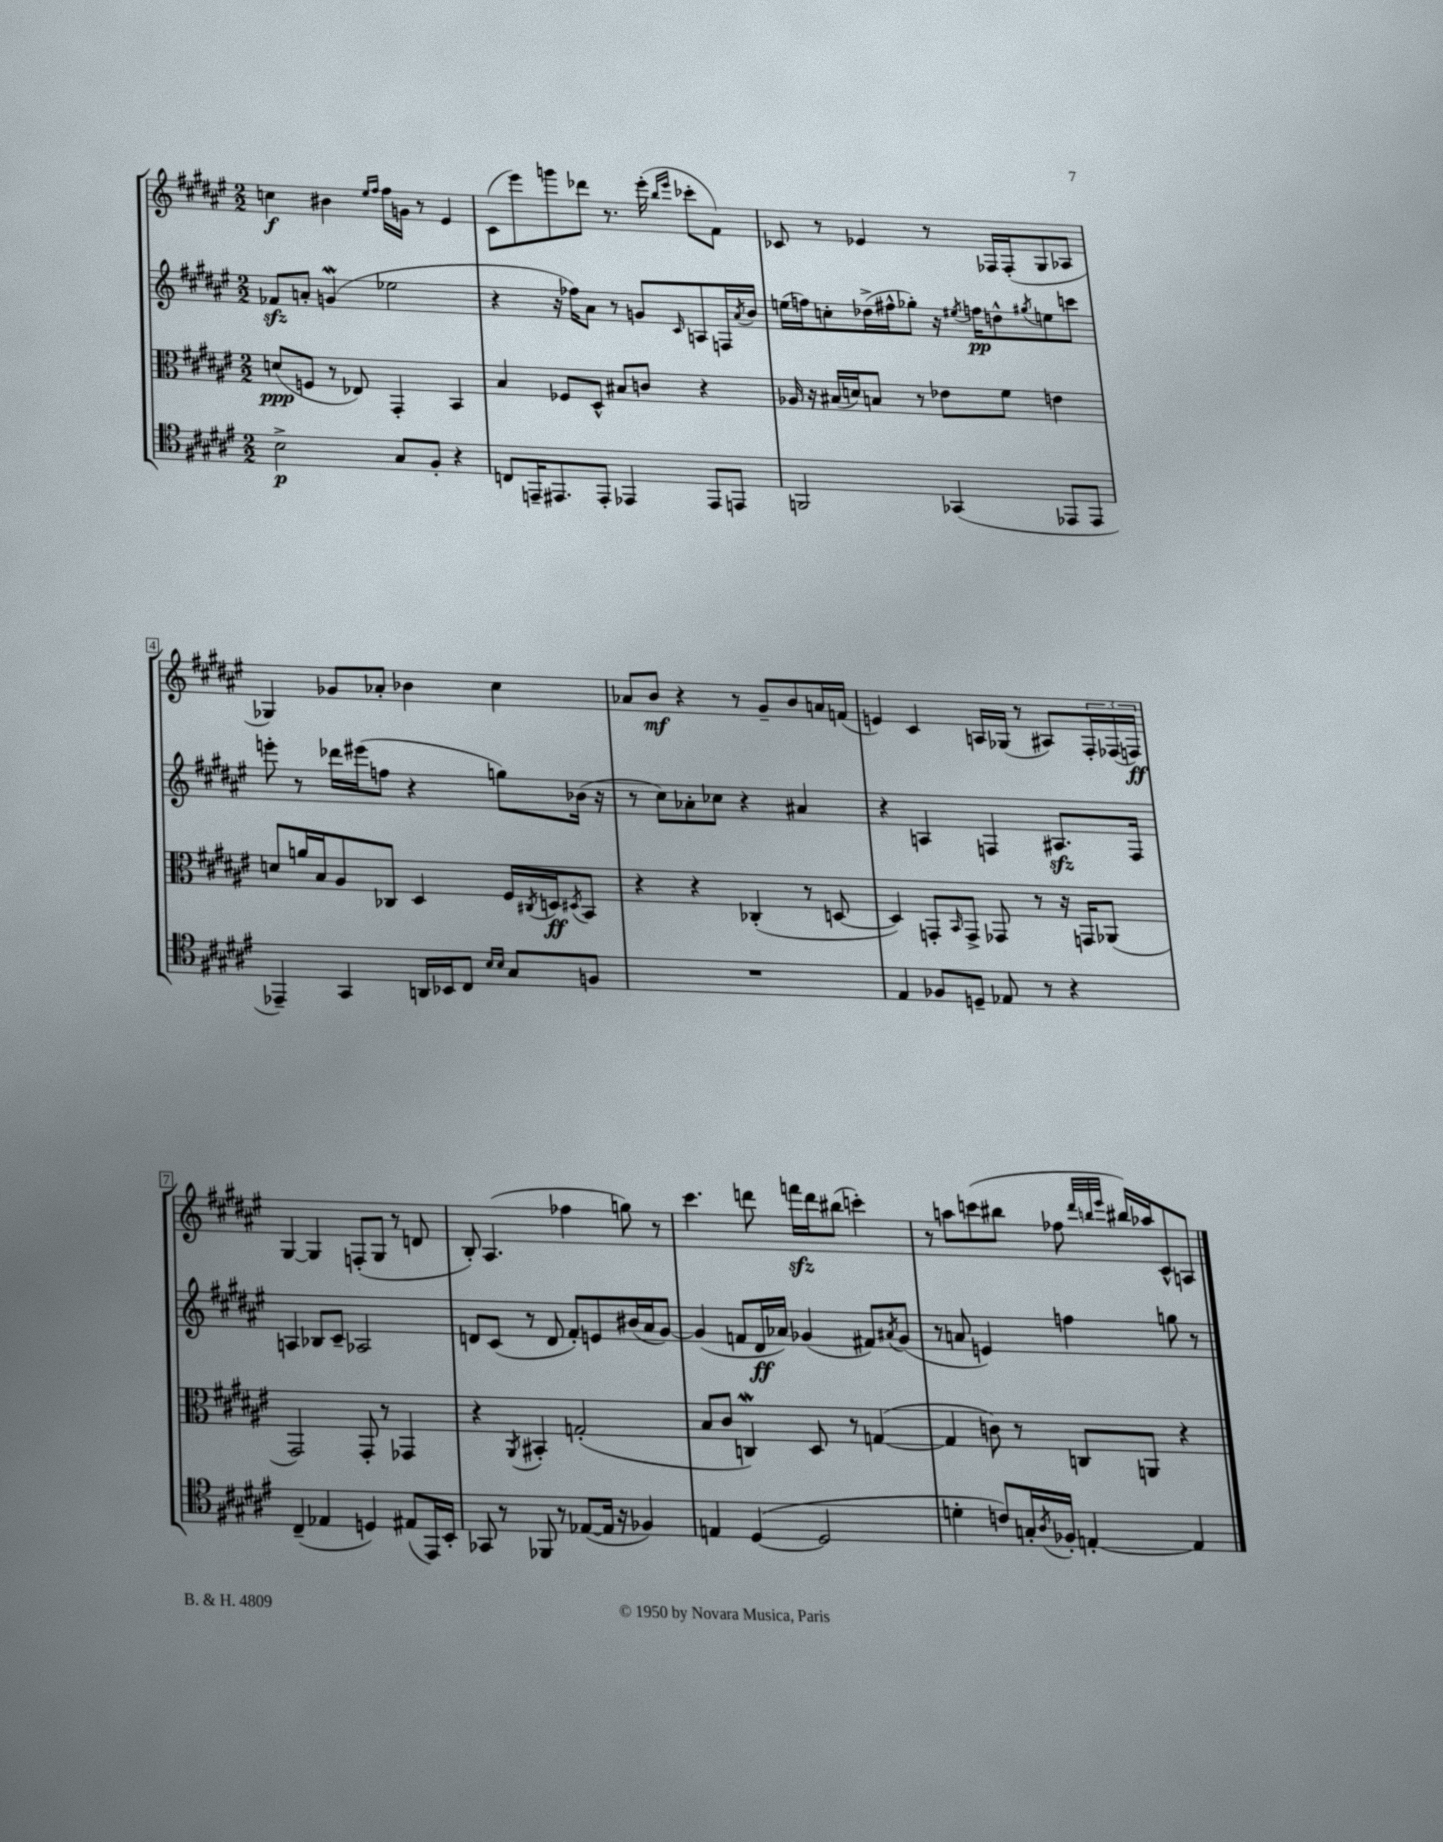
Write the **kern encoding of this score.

**kern	**dynam	**kern	**dynam	**kern	**dynam	**kern	**dynam
*part4	*part4	*part3	*part3	*part2	*part2	*part1	*part1
*staff4	*staff4	*staff3	*staff3	*staff2	*staff2	*staff1	*staff1
*clefC4	*	*clefC3	*	*clefG2	*	*clefG2	*
*k[f#c#g#d#a#e#]	*	*k[f#c#g#d#a#e#]	*	*k[f#c#g#d#a#e#]	*	*k[f#c#g#d#a#e#]	*
*M2/2	*	*M2/2	*	*M2/2	*	*M2/2	*
=1	=1	=1	=1	=1	=1	=1	=1
2B^\	p	(8dn/L	ppp	8f-Xzz/L	.	4ccn\	f
.	.	8Fn/J	.	8an'/J	.	.	.
.	.	8r	.	(4gnw/	.	4b#X\	.
.	.	8E-X/)	.	.	.	.	.
.	.	.	.	.	.	16qqee#/LL	.
.	.	.	.	.	.	16qqff#/JJ	.
8G#/L	.	4GG#'/	.	2ee-X\	.	16ff#\LL	.
.	.	.	.	.	.	16gn\JJ	.
8F#'/J	.	.	.	.	.	8r	.
4r	.	4BB/	.	.	.	4e#/	.
=2	=2	=2	=2	=2	=2	=2	=2
8Cn/L	.	4B/	.	4r	.	(8c#\L	.
16EEn~/K	.	.	.	.	.	8eee#\)	.
8.EE#X/	.	.	.	.	.	.	.
.	.	8F-X/L	.	16r	.	8gggn\	.
.	.	.	.	16ff-X\KL)	.	.	.
8EE#'/J	.	8D#^^/J	.	8a#\J	.	8ddd-X\J	.
4EE-X/	.	8B#X/L	.	8r	.	8.r	.
.	.	8cn/J	.	8gn/L	.	.	.
.	.	.	.	.	.	(16eee#'\	.
.	.	.	.	.	.	16qqbb/LL	.
.	.	.	.	16qqc#/	.	16qqeee#/JJ	.
8EE-/L	.	4r	.	8An/	.	8ccc-X'\L	.
8EEn/J	.	.	.	16Fn/L	.	8f#\J)	.
.	.	.	.	8qa#/	.	.	.
.	.	.	.	16b/JJ	.	.	.
=3	=3	=3	=3	=3	=3	=3	=3
2FFn/	.	16A-X/	.	(16een\LL	.	8c-X/	.
.	.	16r	.	16ffn\J)	.	.	.
.	.	(16B#X/LL	.	8ccn'\	.	8r	.
.	.	16dn/J)	.	.	.	.	.
.	.	8Bn/J	.	(16dd-X^\L	.	4e-X/	.
.	.	.	.	16ff#X^^\J	.	.	.
.	.	8r	.	8gg-X'\J)	.	.	.
(4GG-X/	.	8e-X\L	.	16r	.	8r	.
.	.	.	.	8qee#X/	.	.	.
.	.	.	.	16ffn\KL	pp	.	.
.	.	8f#\J	.	8ddn^^\	.	16F-X/LL	.
.	.	.	.	.	.	(16F-'/J	.
.	.	.	.	8qgg#X/	.	.	.
8EE-X/L	.	4en\	.	8een\	.	8G#/	.
8EE-/J	.	.	.	8cccn\J	.	8A-X/J	.
!!LO:LB:g=z
=4	=4	=4	=4	=4	=4	=4	=4
4EE-X~/)	.	8dn/L	.	8eeen'\	.	4G-X/)	.
.	.	16an/L	.	8r	.	.	.
.	.	16B/J	.	.	.	.	.
4GG#/	.	8A#/	.	16ddd-X\LL	.	8g-X/L	.
.	.	.	.	(16eee#X\J	.	.	.
.	.	8C-X/J	.	8ffn\J	.	8a-X'/J	.
16AAn/LL	.	4D#/	.	4r	.	4b-X\	.
16BB-X/J	.	.	.	.	.	.	.
8C#/J	.	.	.	.	.	.	.
16qqB/LL	.	.	.	.	.	.	.
16qqB/JJ	.	.	.	.	.	.	.
8G#/L	.	16F#/LL	.	8ggn\L)	.	4cc#\	.
.	.	8qC#X/	.	.	.	.	.
.	.	16Dn/J	ff	.	.	.	.
.	.	8qD#X/	.	.	.	.	.
8Fn/J	.	8BB/J	.	(16b-X\Jk	.	.	.
.	.	.	.	16r	.	.	.
=5	=5	=5	=5	=5	=5	=5	=5
1r	.	4r	.	8r	.	8a-X/L	.
.	.	.	.	8cc#\L)	.	8b/J	mf
.	.	4r	.	8a-X'\	.	4r	.
.	.	.	.	8cc-X\J	.	.	.
.	.	(4C-X'/	.	4r	.	8r	.
.	.	.	.	.	.	8g#~/L	.
.	.	8r	.	4a#X/	.	8b/	.
.	.	[8Dn/	.	.	.	16an/L	.
.	.	.	.	.	.	(16fn/JJ	.
=6	=6	=6	=6	=6	=6	=6	=6
4E#/	.	4D/])	.	4r	.	4en/)	.
8F-X/L	.	8GGn'/L	.	4An/	.	4c#/	.
.	.	16qqBB/	.	.	.	.	.
8Dn~/J	.	8GG^/J	.	.	.	.	.
8E-X/	.	8GG-X/	.	4Fn/	.	16An/LL	.
.	.	.	.	.	.	(16G-X/JJ	.
8r	.	8r	.	.	.	8r	.
4r	.	16r	.	8.A#Xzz/L	.	8A#X/L)	.
.	.	16GGn/KL	.	.	.	.	.
.	.	(8AA-X/J	.	.	.	24F#'/L	.
.	.	.	.	.	.	(24F-X/	.
.	.	.	.	16F/Jk	.	.	.
.	.	.	.	.	.	24Fn/JJ)	ff
!!LO:LB:g=z
=7	=7	=7	=7	=7	=7	=7	=7
(4C#~/	.	2GG#/)	.	4An/	.	[4G#/	.
4E-X/	.	.	.	8B-X/L	.	4G#/]	.
.	.	.	.	8c#~/J	.	.	.
4Dn/)	.	8GG#'/	.	2A-X/	.	(8Fn'/L	.
.	.	8r	.	.	.	8G#/J	.
(8E#X/L	.	4GG-X/	.	.	.	8r	.
16EE#/L)	.	.	.	.	.	8dn/	.
16BB'/JJ	.	.	.	.	.	.	.
=8	=8	=8	=8	=8	=8	=8	=8
8GG-X/	.	4r	.	8dn/L	.	8B'/)	.
8r	.	.	.	(8c#/J	.	(4.A#/	.
.	.	8qAA#/	.	.	.	.	.
8FF-X/	.	4BB#X'/	.	8r	.	.	.
8r	.	.	.	8d/	.	.	.
([8E-X/L	.	(2Gn'/	.	8f#'/L)	.	4ff-X\	.
16E-/Jk]	.	.	.	8en/	.	.	.
16r	.	.	.	.	.	.	.
4F-X/)	.	.	.	(16b#X/L	.	8ggn\)	.
.	.	.	.	16a#/J	.	.	.
.	.	.	.	[8g#/J)	.	8r	.
=9	=9	=9	=9	=9	=9	=9	=9
4En/	.	8B/L	.	(4g#/]	.	4.ccc#\	.
.	.	8c#/J	.	.	.	.	.
([4D#/	.	4Cnw/)	.	8fn/L	.	.	.
.	.	.	.	16d#/L	ff	8dddn\	.
.	.	.	.	16a-X/JJ)	.	.	.
2D#/]	.	8D#/	.	(4g-X/	.	16fffnzz\LL	.
.	.	.	.	.	.	16ddd\J	.
.	.	8r	.	.	.	(8bb#X\J	.
.	.	([4Gn/	.	8f#X/L)	.	4cccn'\)	.
.	.	.	.	8qa#X/	.	.	.
.	.	.	.	(8g-/J	.	.	.
=10	=10	=10	=10	=10	=10	=10	=10
4dn'\	.	4G/]	.	8r	.	8r	.
.	.	.	.	8an/	.	8aan\L	.
8cn/L)	.	8cn\)	.	4en/)	.	(8cccn\	.
16Gn'/L	.	8r	.	.	.	8bb#X\J	.
8qA#/	.	.	.	.	.	.	.
16F-X'/JJ	.	.	.	.	.	.	.
[4En'/	.	8Cn/L	.	4ffn\	.	8ff-X\	.
.	.	.	.	.	.	32qqddd#/LLL	.
.	.	.	.	.	.	32qqbbn/	.
.	.	.	.	.	.	32qqeee#/JJJ	.
.	.	8AAn/J	.	.	.	16bb#X/LL)	.
.	.	.	.	.	.	16aa-X/J	.
4E/]	.	4r	.	8ggn\	.	8c#^^/	.
.	.	.	.	8r	.	8An/J	.
==	==	==	==	==	==	==	==
*-	*-	*-	*-	*-	*-	*-	*-
